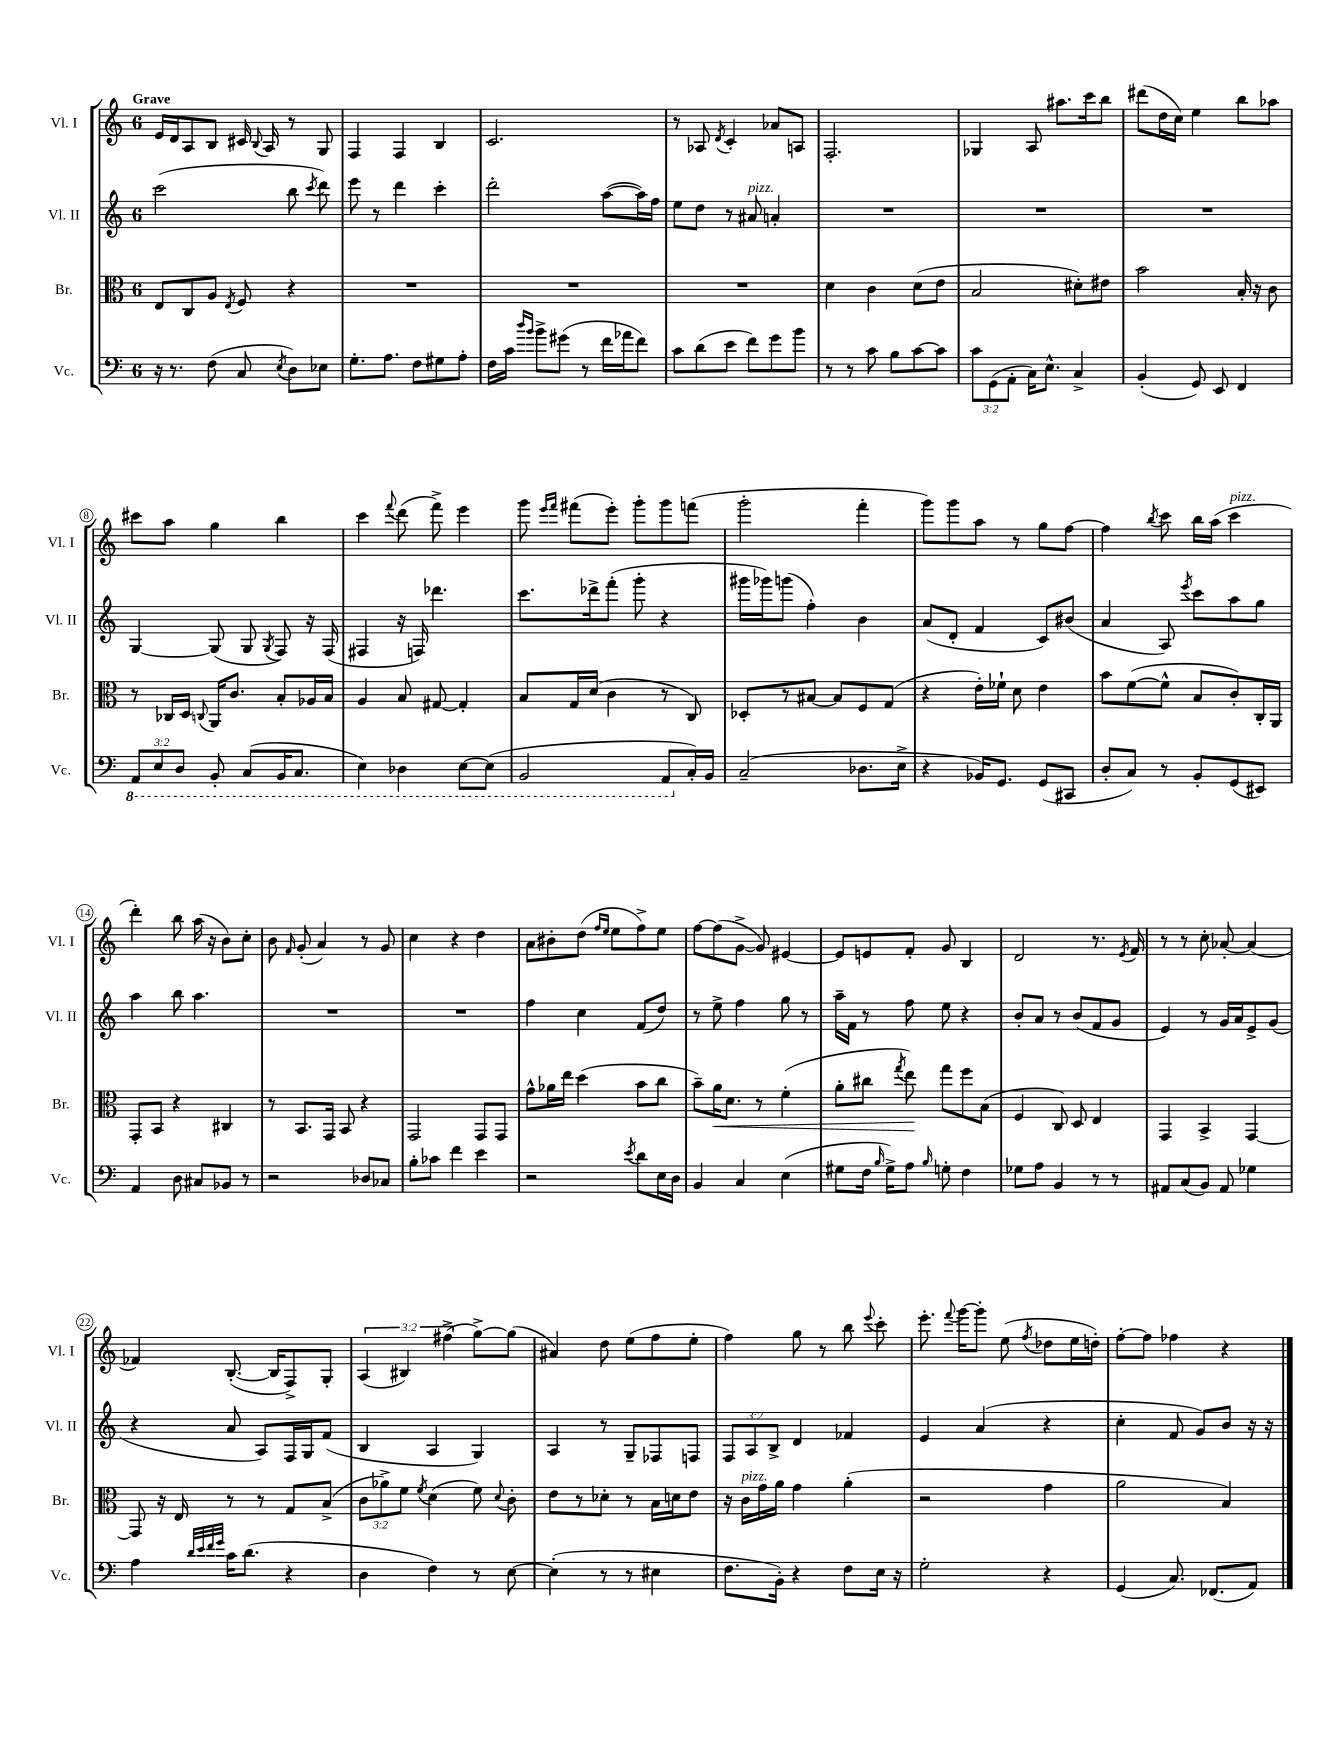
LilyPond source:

<<
\new StaffGroup <<
\new Staff = "s0" \with { instrumentName = "Vl. I" shortInstrumentName = "Vl. I" } {
    \clef treble \key c \major \once \override Staff.TimeSignature.style = #'single-digit \time 6/8 \override Staff.TupletNumber.text = #tuplet-number::calc-fraction-text \tempo "Grave"
    \autoBeamOff e'16[ d'16 a8 b8] cis'16 \appoggiatura { b8 } a16 r8 g8 |
    f4 f4 b4 |
    c'2. |
    r8 aes8 \acciaccatura { d'8 } c'4-. aes'8[ a8] |
    f2.-. |
    ges4 a8 ais''8.[ c'''16 b''8] |
    dis'''8[( d''16 c''16]) e''4 b''8[ aes''8] |
    cis'''8[ a''8] g''4 b''4 |
    c'''4 \appoggiatura { f'''8 } d'''8( f'''8->) e'''4 |
    g'''8 \grace { e'''16[ f'''16] } fis'''8[( e'''8]-.) g'''8[-. g'''8 f'''8]( |
    g'''2-. f'''4-. |
    g'''8[) g'''8 a''8] r8 g''8[ f''8]~ |
    f''4 \acciaccatura { b''8 } c'''8 b''16[ a''16]( c'''4^\markup { \italic "pizz." } |
    d'''4-.) b''8 a''16( r16 b'8[) c''8]-. |
    b'8 \grace { f'16 } g'8-.( a'4) r8 g'8 |
    c''4 r4 d''4 |
    a'8[ bis'8-. d''8]( \grace { f''16[ e''16] } e''8[ f''8->) e''8] |
    f''8[~ f''8( g'8]~-> g'8) eis'4~ |
    eis'8[ e'8 f'8]-. g'8 b4 |
    d'2 r8. \acciaccatura { e'8 } f'16 |
    r8 r8 c''8-. aes'8~-. aes'4( |
    fes'4) b8.~-.( b16[ f8->) g8]-. |
    \tuplet 3/2 { a4( bis4) fis''4->( } g''8[~->) g''8]( |
    ais'4) d''8 e''8[( f''8 e''8]-. |
    f''4) g''8 r8 b''8 \appoggiatura { e'''8 } c'''8-. |
    e'''8.-. \appoggiatura { f'''8 } g'''16[~ g'''8]-. e''8( \acciaccatura { f''8 } des''8[ e''16 d''16]-.) |
    f''8[~-. f''8] fes''4 r4 \bar "|." |
}
\new Staff = "s1" \with { instrumentName = "Vl. II" shortInstrumentName = "Vl. II" } {
    \clef treble \key c \major \once \override Staff.TimeSignature.style = #'single-digit \time 6/8 \override Staff.TupletNumber.text = #tuplet-number::calc-fraction-text
    \autoBeamOff c'''2( b''8 \acciaccatura { c'''8 } d'''8) |
    e'''8 r8 d'''4 c'''4-. |
    d'''2-. a''8[~( a''16) f''16] |
    e''8[ d''8] r8 ais'8^\markup { \italic "pizz." } a'4-. |
    R2. |
    R2. |
    R2. |
    g4~ g8( g8 \acciaccatura { g8 } f8) r16 f16( |
    fis4 r16 f16) des'''4. |
    c'''8.[ des'''16-> f'''8]-.( g'''8-. r4 |
    gis'''16[ ges'''16) g'''8]( f''4-.) b'4 |
    a'8[( d'8]-. f'4 c'8[) bis'8]( |
    a'4 a8) \acciaccatura { e'''8 } c'''8[ a''8 g''8] |
    a''4 b''8 a''4. |
    R2. |
    R2. |
    f''4 c''4 f'8[( d''8]) |
    r8 e''8-> f''4 g''8 r8 |
    a''16[-- f'16] r8 f''8 e''8 r4 |
    b'8[-. a'8] r8 b'8[( f'8 g'8] |
    e'4) r8 g'16[ a'16 e'8-> g'8]( |
    r4 a'8 a8[) f16 g16 f'8]( |
    b4 a4 g4) |
    a4 r8 g8[-- fes8 f8] |
    \tuplet 3/2 { f8[ a8 b8]-> } d'4 fes'4 |
    e'4 a'4( r4 |
    c''4-. f'8 g'8[) b'8] r16 r16 \bar "|." |
}
\new Staff = "s2" \with { instrumentName = "Br." shortInstrumentName = "Br." } {
    \clef alto \key c \major \once \override Staff.TimeSignature.style = #'single-digit \time 6/8 \override Staff.TupletNumber.text = #tuplet-number::calc-fraction-text
    \autoBeamOff e8[ c8 a8] \acciaccatura { e8 } f8 r4 |
    R2. |
    R2. |
    R2. |
    d'4 c'4 d'8[( e'8] |
    b2 dis'8[-.) eis'8] |
    b'2 b16-. r16 c'8 |
    r8 ces16[ d16] \appoggiatura { c8 } a,16[ c'8.] b8[-. aes16 b16] |
    a4 b8 gis8~ gis4-. |
    b8[ g16 d'16]( c'4 r8 c8) |
    des8[-. r8 bis8]~ bis8[ f8 g8]( |
    r4 e'16[-.) fes'16]-! d'8 e'4 |
    b'8[ f'8~( f'8]-^ b8[ c'8-.) c16-. a,16] |
    g,8[-. b,8] r4 cis4 |
    r8 b,8.[ g,16] b,8 r4 |
    g,2 g,8[ g,8] |
    g'8[-^ aes'16 e''16] d''4( b'8[ c''8] |
    b'8[--) a'16\< d'8.] r8 f'4-.( |
    a'8[-. cis''8] \acciaccatura { g''8 } e''8\!) g''8[ f''8 b8]( |
    f4 c8) d8 e4 |
    g,4 b,4-> g,4~ |
    g,8 r16 e16 r8 r8 g8[ b8]->( |
    \tuplet 3/2 { c'8[ aes'8->) f'8] } \acciaccatura { f'8 } d'4( f'8) \appoggiatura { d'8 } c'8-. |
    e'8[ r8 des'8]-. r8 b16[ d'16 e'8] |
    r16 c'16[^\markup { \italic "pizz." } g'16 a'16] g'4 a'4-.( |
    r2 g'4 |
    a'2 b4) \bar "|." |
}
\new Staff = "s3" \with { instrumentName = "Vc." shortInstrumentName = "Vc." } {
    \clef bass \key c \major \once \override Staff.TimeSignature.style = #'single-digit \time 6/8 \override Staff.TupletNumber.text = #tuplet-number::calc-fraction-text
    \autoBeamOff r16 r8. f8( c8 \acciaccatura { e8 } d8[) ees8] |
    g8.[-. a8.] f8[ gis8 a8]-. |
    f16[ c'16] \grace { d''16[ b'16] } b'8[-> gis'8]( r8 f'16[ aes'16 f'8]) |
    c'8[ d'8( e'8] f'8[) g'8 b'8] |
    r8 r8 c'8 b8[ c'8~ c'8] |
    \tuplet 3/2 { c'8[ g,8( a,8]-. } c16[) e8.]-^ c4-> |
    b,4-.( g,8) e,8 f,4 |
    \tuplet 3/2 { \ottava #-1 a,,8[ e,8 d,8] } b,,8-. c,8[( b,,16 c,8.] |
    e,4) des,4 e,8[~ e,8]( |
    b,,2 a,,8[ \ottava #0 c16-.) b,16] |
    c2--( des8.[ e16]-> |
    r4 bes,16[) g,8.] g,8[( cis,8] |
    d8[-. c8]) r8 b,8[-. g,8( eis,8]) |
    a,4 d8 cis8[ bes,8] r8 |
    r2 des8[ ces8] |
    b8[-. ces'8] f'4 e'4 |
    r2 \acciaccatura { e'8 } d'8[ e16 d16] |
    b,4 c4 e4( |
    gis8[ f16] \grace { b16 } gis16[->) a8] \grace { b16 } g8-. f4 |
    ges8[ a8] b,4 r8 r8 |
    ais,8[ c8( b,8]) ais,8 ges4 |
    a4 \grace { d'32[ e'32 f'32 g'32] } c'16[ d'8.]( r4 |
    d4 f4) r8 e8~ |
    e4-.( r8 r8 eis4 |
    f8.[ b,16]-.) r4 f8[ e16] r16 |
    g2-. r4 |
    g,4( c8.) fes,8.[( a,8]) \bar "|." |
}
>>
>>
\layout { \context { \Score \override BarNumber.stencil = #(make-stencil-circler 0.1 0.3 ly:text-interface::print) } }
